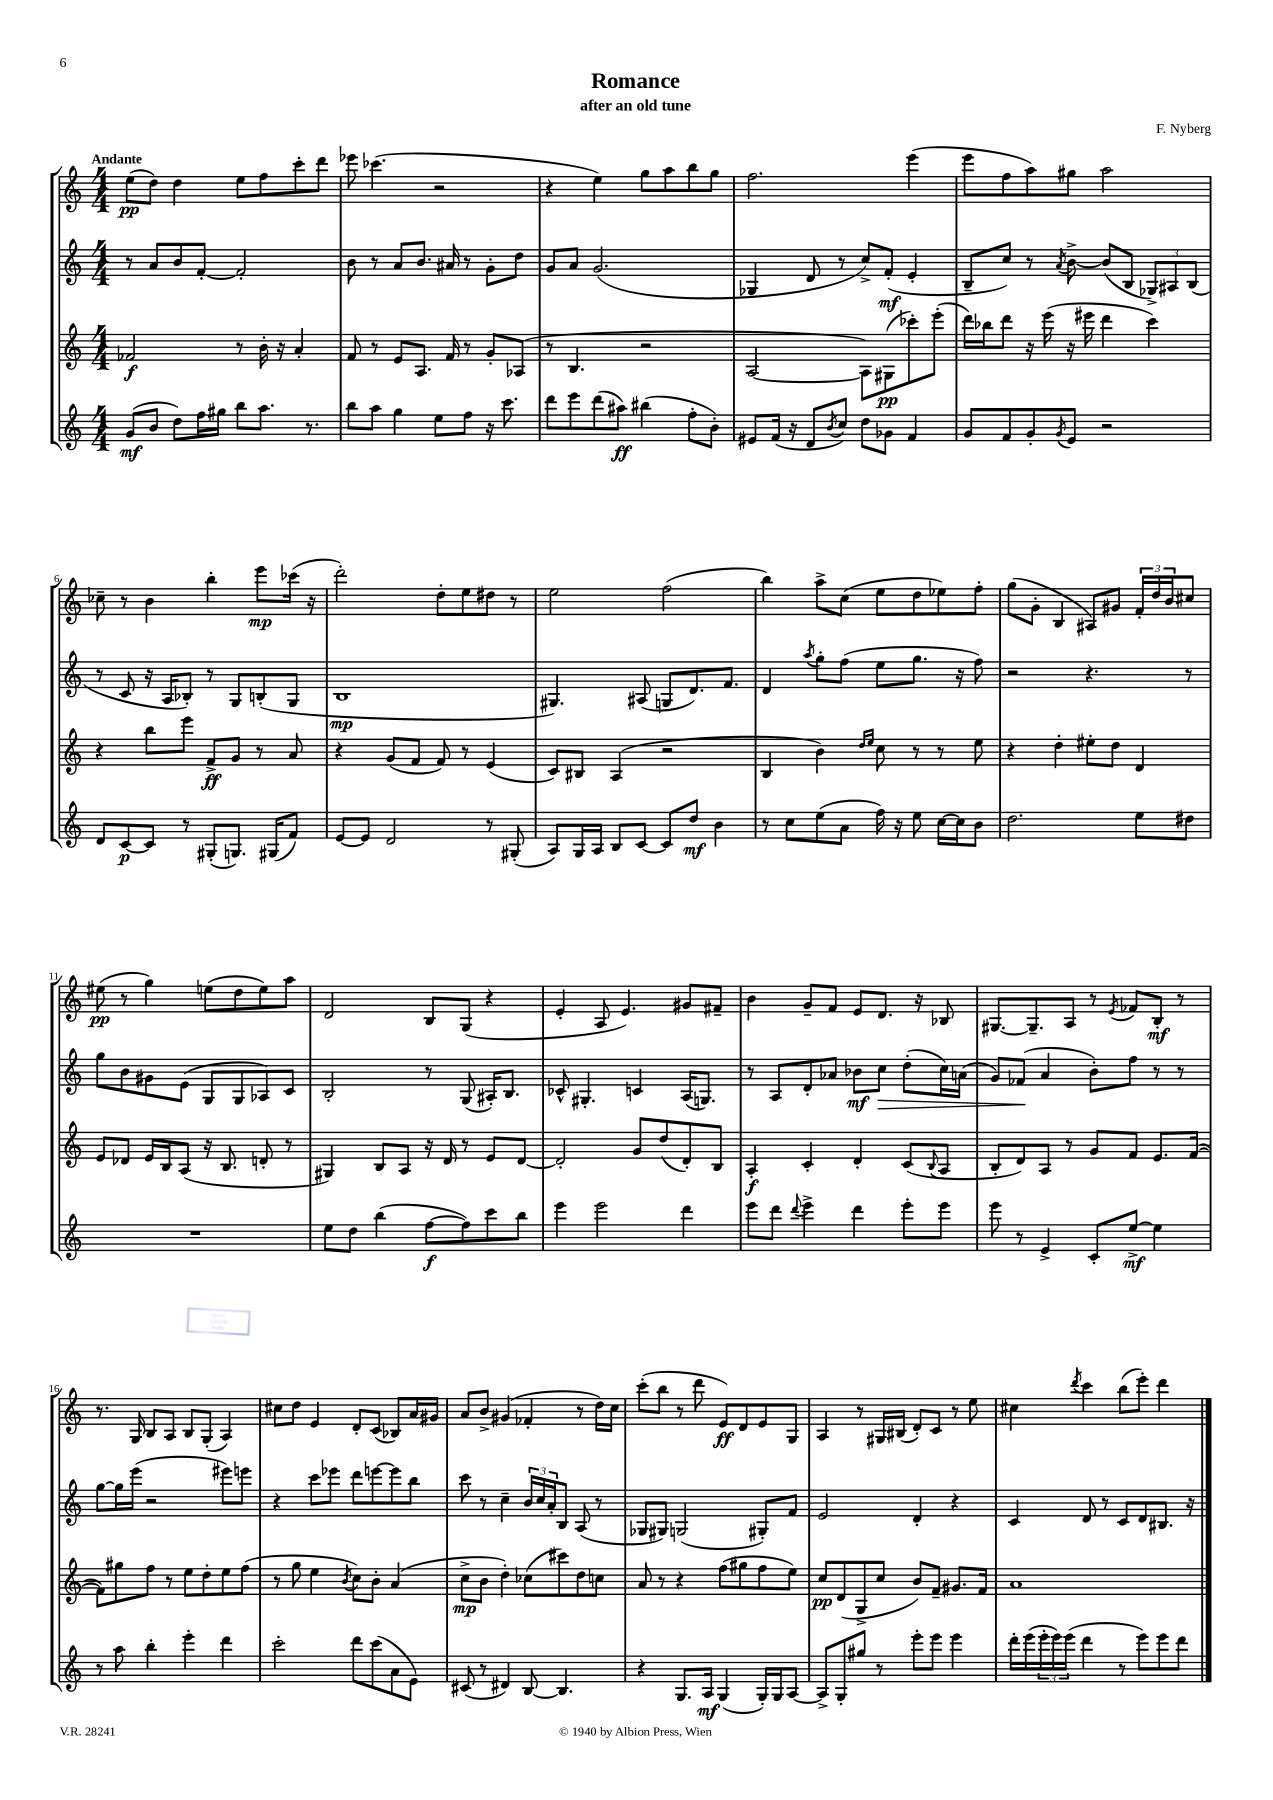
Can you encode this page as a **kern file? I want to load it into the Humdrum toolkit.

**kern	**kern	**kern	**kern
*staff4	*staff3	*staff2	*staff1
*clefG2	*clefG2	*clefG2	*clefG2
*k[]	*k[]	*k[]	*k[]
*M4/4	*M4/4	*M4/4	*M4/4
(8g	2f-	8r	(8ee
8b	.	8a	8dd)
8dd)	.	8b	4dd
16ff	.	[8f'	.
16gg#	.	.	.
8bb	8r	2f']	8ee
8.aa	16b'	.	8ff
.	16r	.	.
.	4a'	.	8ccc'
8.r	.	.	.
.	.	.	8ddd
=	=	=	=
8bb	8f	8b	8eee-
8aa	8r	8r	(4.ccc-
4gg	8e	8a	.
.	8.A	8.b	.
8ee	.	.	2r
.	16f	16a#	.
8ff	8r	8r	.
16r	8g'	8g'	.
8.ccc	.	.	.
.	(8A-	8dd	.
=	=	=	=
8ddd	8r	8g	4r
8eee	4.B	8a	.
(8ddd	.	(2.g	4ee)
8aa#)	.	.	.
(4bb#	2r	.	8gg
.	.	.	8aa
8ff'	.	.	8bb
8b')	.	.	8gg
=	=	=	=
8e#	[2A	4G-	2.ff
(16f	.	.	.
16r	.	.	.
8d	.	8d	.
8qb	.	.	.
8cc)	.	8r	.
8dd	8A])	8cc^)	.
8g-	(8G#	(8f'	.
4f	8ccc-')	4e'	(4eee
.	(8eee'	.	.
=	=	=	=
8g	16ddd)	8B~	8eee
.	16bb-	.	.
8f	8ddd	8cc)	8ff
8g'	16r	8r	8aa)
.	(16eee	.	.
8qg	.	8qa	.
8e	16r	[8b^	8gg#
.	16eee#	.	.
2r	4ddd	(8b]	2aa
.	.	8B	.
.	4ccc)	12G-^)	.
.	.	12A#	.
.	.	(12B	.
=	=	=	=
8d	4r	8r	8cc-~
[8c	.	8c	8r
8c]	8bb	16r	4b
.	.	16A	.
8r	8eee	8B-')	.
(8G#'	8f^	8r	4bb'
8.G)	8g	8G	.
.	8r	(8B'	8eee
(16G#	.	.	.
8f)	8a	8G	(16ccc-
.	.	.	16r
=	=	=	=
[8e	4r	1B	2ddd')
8e]	.	.	.
2d	(8g	.	.
.	8f	.	.
.	8f)	.	8dd'
.	8r	.	8ee
8r	(4e	.	8dd#
(8G#'	.	.	8r
=	=	=	=
8A)	8c)	4.G#)	2ee
16G	8B#	.	.
16A	.	.	.
8B	(4A	.	.
[8c	.	(8A#	.
8c]	2r	8G	(2ff
8dd	.	8.d)	.
4b	.	.	.
.	.	8.f	.
=	=	=	=
8r	4B	4d	4bb)
8cc	.	.	.
.	.	8qaa	.
(8ee	4b)	8gg'	8aa^
8a	.	(8ff	(8cc
.	16qqdd	.	.
.	16qqee	.	.
16ff)	8cc	8ee	8ee
16r	.	.	.
8ee	8r	8.gg	8dd
[16cc	8r	.	8ee-)
16cc]	.	16r	.
8b	8ee	8ff)	8ff'
=	=	=	=
2.dd	4r	2r	(8gg
.	.	.	8g'
.	4dd'	.	4B
.	8ee#'	4.r	8A#)
.	8dd	.	8g#
8ee	4d	.	24f'
.	.	.	24dd
.	.	.	24b
8dd#	.	8r	8cc#
=	=	=	=
1r	8e	8gg	(8ee#
.	8d-	8b	8r
.	16e	8g#	4gg)
.	16B	.	.
.	(8A	(8e	.
.	16r	8G	(8ee
.	8.B	.	.
.	.	8G	8dd
.	8d'	8A-)	8ee)
.	8r	8c	8aa
=	=	=	=
8ee	4G#)	2B'	2d
8dd	.	.	.
(4bb	8B	.	.
.	8A	.	.
[8ff	16r	8r	8B
.	16d	.	.
8ff])	8r	(8G	(8G
8ccc	8e	16A#')	4r
.	.	8.B	.
8bb	[8d	.	.
=	=	=	=
4eee	2d']	8c-^^	4e'
.	.	4.G#'	.
2eee	.	.	8A
.	.	.	4.e)
.	8g	4c	.
.	(8dd	.	.
4ddd	8d')	(16A	8g#
.	.	8.G)	.
.	8B	.	8f#~
=	=	=	=
8eee	4A'	8r	4b
8ddd	.	8A	.
8qqddd	.	.	.
4eee^	4c'	8d'	8g~
.	.	8a-	8f
4ddd	4d'	8b-	8e
.	.	8cc	8.d
8eee'	(8c	(8dd'	.
.	.	.	16r
.	8qqB	.	.
8eee	8A	16cc)	8B-
.	.	(16a	.
=	=	=	=
8eee	8B'	8g)	[8.G#
8r	8d)	(8f-	.
.	.	.	8.G#~]
4e^	8A	4a	.
.	8r	.	8A
8c'	8g	8b')	8r
.	.	.	8qe
[8ee^	8f	8ff	8f-
4ee]	8.e	8r	8B'
.	.	8r	8r
.	([16f	.	.
=	=	=	=
8r	8f])	[8gg	8.r
8aa	8gg#	16gg]	.
.	.	(16eee	16G
4bb'	8ff	2r	8B
.	8r	.	8A
4eee'	8ee	.	8B
.	8dd'	.	(8G'
4ddd	8ee	8eee#)	4A)
.	(8ff	8eee	.
=	=	=	=
2ccc'	8r	4r	8cc#
.	8gg	.	8dd
.	4ee	8ccc	4e
.	.	8eee-	.
.	8qb	.	.
8ddd	8cc)	8ddd	8d'
(8ccc	8b'	[8eee	(8c
8a	(4a	8eee]	8B-)
8e)	.	8bb	16a
.	.	.	16g#
=	=	=	=
(8c#	8cc^	8ccc	8a
8r	8b	8r	8b^
4d#)	4dd')	4cc~	(4g#
[8B	(8cc-	24b	4f-'
.	.	24cc	.
.	.	24a'	.
4.B]	8ccc#)	8B	.
.	8dd	(8A	8r
.	8cc	8r	16dd)
.	.	.	16cc
=	=	=	=
4r	8a	8G-	(8ccc'
.	8r	8G#)	8bb
8.G	4r	(2G	8r
.	.	.	8ddd
16A	.	.	.
(4G	(8ff	.	8e)
.	8gg#	.	8d
16G')	8ff	8G#')	8e
16G	.	.	.
[8A	8ee)	8f	8G
=	=	=	=
8A^]	8cc	2e	4A
8G'	(8d	.	.
8gg#	8G^	.	8r
8r	8cc	.	16G#
.	.	.	(16B#
8eee'	8b)	4d'	8d')
8eee	8f~	.	8c
4eee	8.g#	4r	8r
.	.	.	8ee
.	16f	.	.
=	=	=	=
16ddd'	1a	4c	4cc#
(16eee	.	.	.
24eee'	.	.	.
24eee)	.	.	.
(24eee	.	.	.
.	.	.	8qddd
4ddd	.	8d	4ccc
.	.	8r	.
8r	.	8c	(8bb
8eee)	.	8d	8eee')
8eee	.	8.B#	4ddd
8ddd	.	.	.
.	.	16r	.
==	==	==	==
*-	*-	*-	*-
